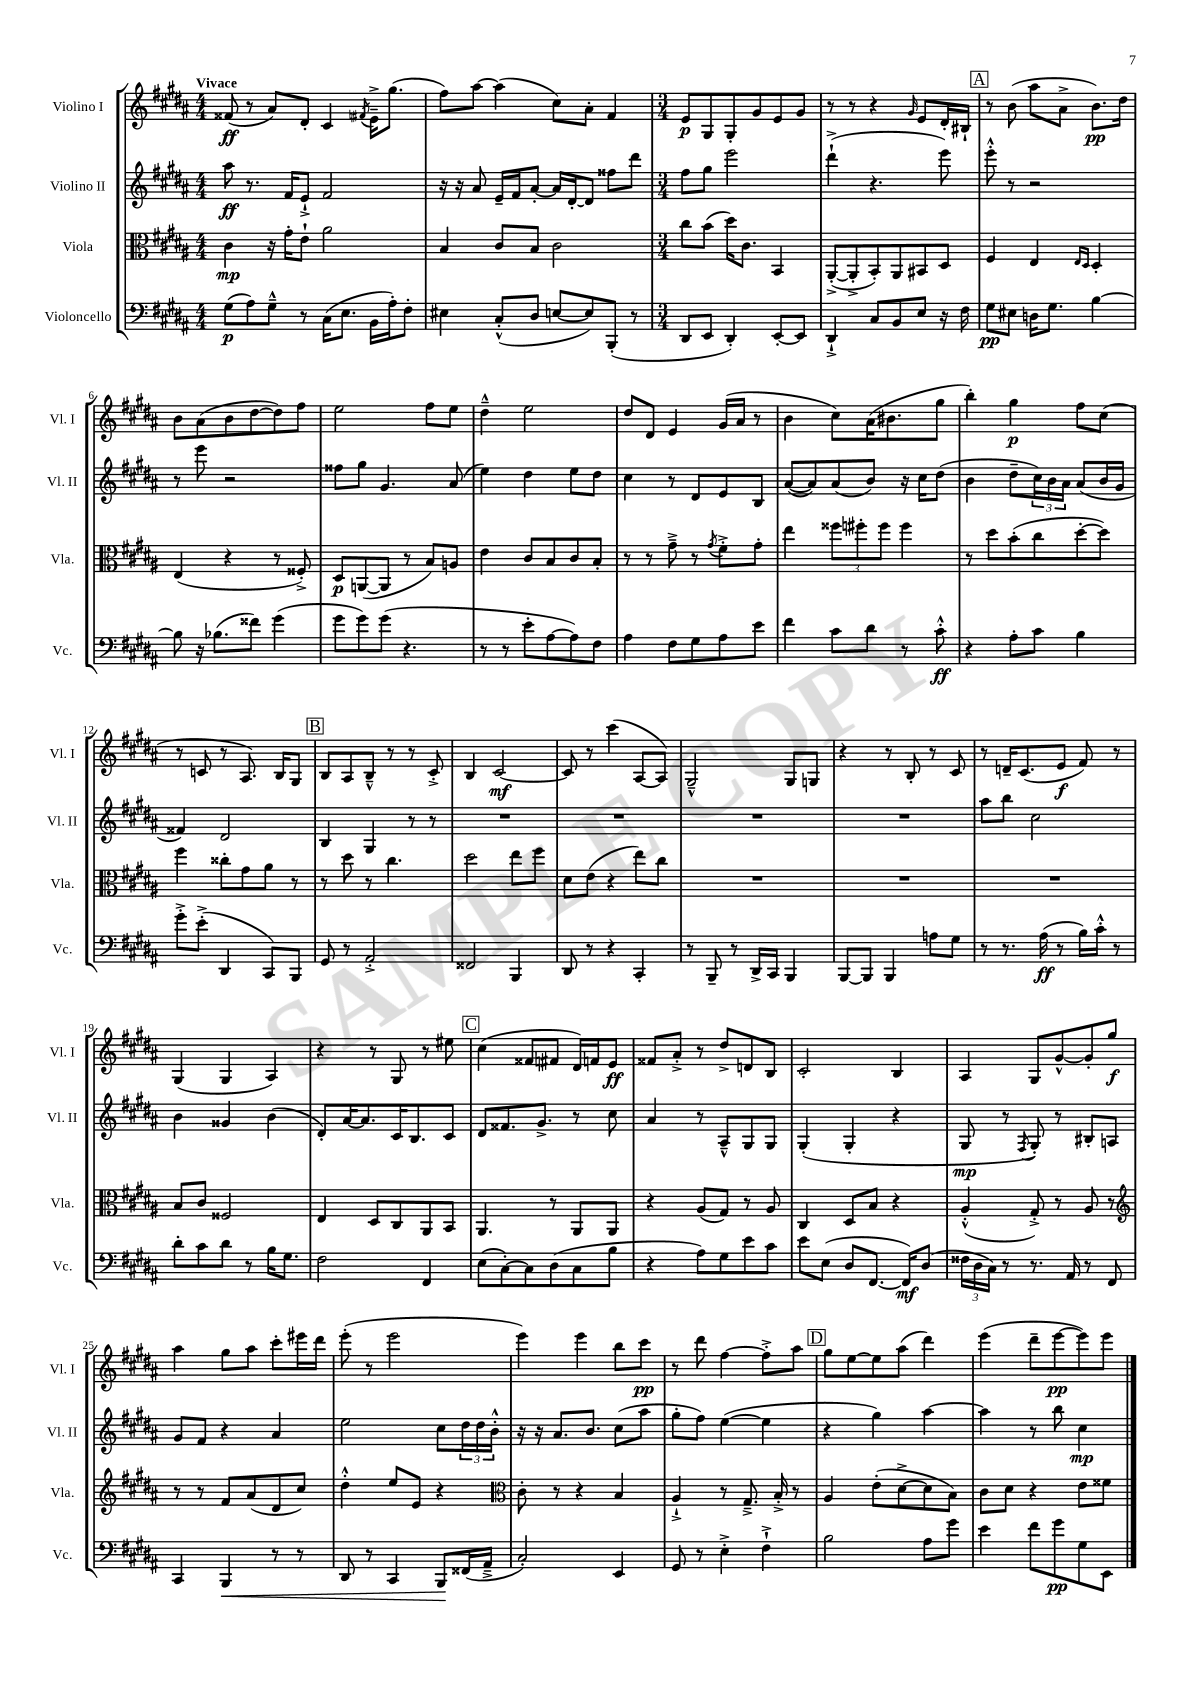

**kern	**dynam	**kern	**dynam	**kern	**dynam	**kern	**dynam
*part4	*part4	*part3	*part3	*part2	*part2	*part1	*part1
*staff4	*staff4	*staff3	*staff3	*staff2	*staff2	*staff1	*staff1
*I"Violoncello	*	*I"Viola	*	*I"Violino II	*	*I"Violino I	*
*I'Vc.	*	*I'Vla.	*	*I'Vl. II	*	*I'Vl. I	*
*clefF4	*	*clefC3	*	*clefG2	*	*clefG2	*
*k[f#c#g#d#a#]	*	*k[f#c#g#d#a#]	*	*k[f#c#g#d#a#]	*	*k[f#c#g#d#a#]	*
*M4/4	*	*M4/4	*	*M4/4	*	*M4/4	*
=1	=1	=1	=1	=1	=1	=1	=1
!	!	!	!	!	!	!LO:TX:a:B:t=Vivace	!
(8G#\L	p	4c#\	mp	8aa#\	ff	(8f##X/	ff
8A#\)	.	.	.	8.r	.	8r	.
8G#~^^\J	.	16r	.	.	.	8a#/L)	.
.	.	16g#'\KL	.	16f#/KL	.	.	.
8r	.	8e`\J	.	8e`^/J	.	8d#'/J	.
(16C#\KL	.	2a#\	.	2f#/	.	4c#/	.
8.E\J	.	.	.	.	.	.	.
.	.	.	.	.	.	8qf#X/	.
16BB\LL	.	.	.	.	.	16e~^\KL	.
16A#'\J)	.	.	.	.	.	(8.gg#\J	.
8F#'\J	.	.	.	.	.	.	.
=2	=2	=2	=2	=2	=2	=2	=2
4E#X\	.	4B/	.	16r	.	8ff#\L)	.
.	.	.	.	16r	.	.	.
.	.	.	.	8a#/	.	[8aa#\J	.
(8C#'^^/L	.	8c#/L	.	16e~/LL	.	(4aa#\]	.
.	.	.	.	16f#/J	.	.	.
8D#/J	.	8B/J	.	[8a#'/J	.	.	.
[8En/L	.	2c#\	.	16a#/LL]	.	8cc#\L)	.
.	.	.	.	[16d#'/J	.	.	.
8E/])	.	.	.	8d#/J]	.	8a#'\J	.
(8BBB'/J	.	.	.	8ff##X\L	.	4f#/	.
8r	.	.	.	8ddd#\J	.	.	.
=3	=3	=3	=3	=3	=3	=3	=3
*M3/4	*	*M3/4	*	*M3/4	*	*M3/4	*
8DD#/L	.	8cc#\L	.	8ff#\L	.	8e/L	p
8EE/J	.	(8b\J	.	8gg#\J	.	8G#/	.
4DD#'/)	.	16dd#\KL)	.	2eee\	.	8G#'/	.
.	.	8.c#\J	.	.	.	.	.
.	.	.	.	.	.	8g#/	.
[8EE'/L	.	4BB/	.	.	.	8e/	.
8EE/J]	.	.	.	.	.	8g#/J	.
=4	=4	=4	=4	=4	=4	=4	=4
4DD#`^/	.	([8AA#'^/L	.	(4ddd#`^\	.	8r	.
.	.	8AA#'^/]	.	.	.	8r	.
8C#/L	.	8BB'/)	.	4.r	.	4r	.
8BB/	.	8AA#/	.	.	.	.	.
.	.	.	.	.	.	16qqg#/	.
8E/J	.	8BB#X/	.	.	.	8e/L	.
16r	.	8D#/J	.	8eee\)	.	16d#'/L	.
16F#\	.	.	.	.	.	16B#X`/JJ	.
!!LO:REH:place=s1:t=A
=5	=5	=5	=5	=5	=5	=5	=5
8G#\L	pp	4F#/	.	8eee'^^\	.	8r	.
8E#X\J	.	.	.	8r	.	(8b\	.
16Dn\KL	.	4E/	.	2r	.	8aa#\L	.
8.G#\J	.	.	.	.	.	.	.
.	.	.	.	.	.	8a#^\J	.
.	.	16qqE/LL	.	.	.	.	.
.	.	16qqD#/JJ	.	.	.	.	.
[4B\	.	4D#'/	.	.	.	8.b\L)	pp
.	.	.	.	.	.	16dd#\Jk	.
!!LO:LB:g=z
=6	=6	=6	=6	=6	=6	=6	=6
8B\]	.	(4E/	.	8r	.	8b\L	.
16r	.	.	.	8eee\	.	(8a#\	.
(8.B-X\L	.	.	.	.	.	.	.
.	.	4r	.	2r	.	8b\	.
8f##X\J)	.	.	.	.	.	[8dd#\	.
(4g#\	.	8r	.	.	.	8dd#\])	.
.	.	8F##X'^/)	.	.	.	8ff#\J	.
=7	=7	=7	=7	=7	=7	=7	=7
8g#\L	.	8D#/L	p	8ff##X\L	.	2ee\	.
8g#\)	.	([8AAn/	.	8gg#\J	.	.	.
(8g#\J	.	8AA/J]	.	4.g#/	.	.	.
4.r	.	8r	.	.	.	.	.
.	.	8B/L)	.	.	.	8ff#\L	.
.	.	8An/J	.	(8a#/	.	8ee\J	.
=8	=8	=8	=8	=8	=8	=8	=8
8r	.	4e\	.	4ee\)	.	4dd#~^^\	.
8r	.	.	.	.	.	.	.
8e'\L	.	8c#/L	.	4dd#\	.	2ee\	.
[8A#\	.	8B/	.	.	.	.	.
8A#\])	.	8c#/	.	8ee\L	.	.	.
8F#\J	.	8B'/J	.	8dd#\J	.	.	.
=9	=9	=9	=9	=9	=9	=9	=9
4A#\	.	8r	.	4cc#\	.	8dd#/L	.
.	.	8r	.	.	.	8d#/J	.
8F#\L	.	8g#~^\	.	8r	.	4e/	.
8G#\	.	8r	.	8d#/L	.	.	.
.	.	8qg#/	.	.	.	.	.
8A#\	.	8f#'^\L	.	8e/	.	(16g#/LL	.
.	.	.	.	.	.	16a#/JJ	.
8e\J	.	8g#'\J	.	8B/J	.	8r	.
=10	=10	=10	=10	=10	=10	=10	=10
4f#\	.	4ee\	.	([8a#/L	.	4b\	.
.	.	.	.	8a#/])	.	.	.
8c#\L	.	12ff##X\L	.	(8a#/	.	8cc#\L)	.
.	.	12ff#X'\	.	.	.	.	.
8d#\J	.	.	.	8b/J)	.	(16a#\K	.
.	.	12ff#\J	.	.	.	.	.
.	.	.	.	.	.	8.b#X\	.
8r	.	4ff#\	.	16r	.	.	.
.	.	.	.	16cc#\KL	.	.	.
8c#'^^\	ff	.	.	(8dd#\J	.	8gg#\J	.
=11	=11	=11	=11	=11	=11	=11	=11
4r	.	8r	.	4b\	.	4bb'\)	.
.	.	8dd#\L	.	.	.	.	.
8A#'\L	.	(8b'\	.	8dd#~\L	.	4gg#\	p
8c#\J	.	8cc#\	.	24cc#\L)	.	.	.
.	.	.	.	24b\	.	.	.
.	.	.	.	24a#\JJ	.	.	.
4B\	.	[8dd#'\	.	(8a#/L	.	8ff#\L	.
.	.	8dd#\J])	.	16b/L	.	(8cc#\J	.
.	.	.	.	16g#/JJ	.	.	.
!!LO:LB:g=z
=12	=12	=12	=12	=12	=12	=12	=12
8g#'^\L	.	4ff#\	.	4f##X/)	.	8r	.
(8e'^\J	.	.	.	.	.	8cn/	.
4DD#/	.	8cc##X'\L	.	2d#/	.	8r	.
.	.	8g#\	.	.	.	8.A#/)	.
8CC#/L)	.	8a#\J	.	.	.	.	.
.	.	.	.	.	.	16B/KL	.
8BBB/J	.	8r	.	.	.	8G#/J	.
!!LO:REH:place=s1:t=B
=13	=13	=13	=13	=13	=13	=13	=13
8GG#/	.	8r	.	4B/	.	8B/L	.
8r	.	8dd#\	.	.	.	8A#/	.
2AA#'^/	.	8r	.	4G#/	.	8B~^^/J	.
.	.	4.cc#\	.	.	.	8r	.
.	.	.	.	8r	.	8r	.
.	.	.	.	8r	.	8c#'^/	.
=14	=14	=14	=14	=14	=14	=14	=14
2FF##X/	.	2dd#\	.	2.r	.	4B/	.
.	.	.	.	.	.	[2c#/	mf
4BBB/	.	8ee\L	.	.	.	.	.
.	.	8ff#\J	.	.	.	.	.
=15	=15	=15	=15	=15	=15	=15	=15
8DD#/	.	8d#\L	.	2.r	.	8c#/]	.
8r	.	(8e\J	.	.	.	8r	.
4r	.	4r	.	.	.	(4ccc#\	.
4CC#'/	.	8ee\L)	.	.	.	[8A#/L	.
.	.	8cc#\J	.	.	.	8A#/J])	.
=16	=16	=16	=16	=16	=16	=16	=16
8r	.	2.r	.	2.r	.	2G#~^^/	.
8BBB~/	.	.	.	.	.	.	.
8r	.	.	.	.	.	.	.
16DD#^/LL	.	.	.	.	.	.	.
16CC#/JJ	.	.	.	.	.	.	.
4BBB/	.	.	.	.	.	8G#/L	.
.	.	.	.	.	.	8Gn/J	.
=17	=17	=17	=17	=17	=17	=17	=17
[8BBB/L	.	2.r	.	2.r	.	4r	.
8BBB/J]	.	.	.	.	.	.	.
4BBB/	.	.	.	.	.	8r	.
.	.	.	.	.	.	8B'/	.
8An\L	.	.	.	.	.	8r	.
8G#\J	.	.	.	.	.	8c#/	.
=18	=18	=18	=18	=18	=18	=18	=18
8r	.	2.r	.	8aa#\L	.	8r	.
8.r	.	.	.	8bb\J	.	16dn~/KL	.
.	.	.	.	.	.	(8.c#/	.
.	.	.	.	2cc#\	.	.	.
(16A#\	ff	.	.	.	.	.	.
8r	.	.	.	.	.	8e/J	f
16B\LL)	.	.	.	.	.	8f#/)	.
16c#'^^\JJ	.	.	.	.	.	.	.
8r	.	.	.	.	.	8r	.
!!LO:LB:g=z
=19	=19	=19	=19	=19	=19	=19	=19
8d#'\L	.	8B/L	.	4b\	.	(4G#/	.
8c#\	.	8c#/J	.	.	.	.	.
8d#\J	.	2F##X/	.	4g##X/	.	4G#/	.
8r	.	.	.	.	.	.	.
16B\KL	.	.	.	(4b\	.	4A#/)	.
8.G#\J	.	.	.	.	.	.	.
=20	=20	=20	=20	=20	=20	=20	=20
2F#\	.	4E/	.	8d#'/L)	.	4r	.
.	.	.	.	[16a#/K	.	.	.
.	.	.	.	8.a#/]	.	.	.
.	.	8D#/L	.	.	.	8r	.
.	.	8C#/	.	16c#/K	.	8G#/	.
.	.	.	.	8.B/	.	.	.
4FF#/	.	8AA#/	.	.	.	8r	.
.	.	8BB/J	.	8c#/J	.	8ee#X\	.
!!LO:REH:place=s1:t=C
=21	=21	=21	=21	=21	=21	=21	=21
(8E\L	.	4.AA#/	.	8d#/L	.	(4cc#\	.
[8C#'\)	.	.	.	8.f##X/	.	.	.
8C#\]	.	.	.	.	.	8f##X/L	.
.	.	.	.	8.g#^/J	.	.	.
(8D#\	.	8r	.	.	.	8f#X/J	.
8C#\	.	8AA#/L	.	8r	.	16d#/LL)	.
.	.	.	.	.	.	16fn/J	.
8B\J	.	8AA#/J	.	8cc#\	.	8e/J	ff
=22	=22	=22	=22	=22	=22	=22	=22
4r	.	4r	.	4a#/	.	8f##X/L	.
.	.	.	.	.	.	8a#'^/J	.
8A#\L)	.	(8A#/L	.	8r	.	8r	.
8G#\	.	8G#/J)	.	8A#~^^/L	.	8dd#^/L	.
8e\	.	8r	.	8G#/	.	8dn/	.
8c#\J	.	8A#/	.	8G#/J	.	8B/J	.
=23	=23	=23	=23	=23	=23	=23	=23
8e\L	.	4C#/	.	(4G#'/	.	2c#'/	.
(8E\J	.	.	.	.	.	.	.
8D#/L	.	8D#/L	.	4G#'/	.	.	.
[8.FF#/J	.	8B/J	.	.	.	.	.
.	.	4r	.	4r	.	4B/	.
16FF#/KL])	mf	.	.	.	.	.	.
(8D#/J	.	.	.	.	.	.	.
=24	=24	=24	=24	=24	=24	=24	=24
24F##X\LL	.	(4A#'^^/	.	8G#/	mp	4A#/	.
24D#\	.	.	.	.	.	.	.
24C#\JJ)	.	.	.	.	.	.	.
8r	.	.	.	8r	.	.	.
.	.	.	.	8qF#/	.	.	.
8.r	.	8G#'^/)	.	8G#'/)	.	8G#/L	.
.	.	8r	.	8r	.	[8g#^^/	.
16AA#/	.	.	.	.	.	.	.
8r	.	8A#/	.	8B#X'/L	.	8g#'/]	.
8FF#/	.	8r	.	8An/J	.	8gg#/J	f
!!LO:LB:g=z
=25	=25	=25	=25	=25	=25	=25	=25
*	*	*clefG2	*	*	*	*	*
4CC#/	.	8r	.	8g#/L	.	4aa#\	.
.	.	8r	.	8f#/J	.	.	.
!	!LO:HP:b	!	!	!	!	!	!
4BBB/	<	8f#/L	.	4r	.	8gg#\L	.
.	.	(8a#/	.	.	.	8aa#\J	.
8r	.	8d#/	.	4a#/	.	8ccc#'\L	.
8r	.	8cc#/J)	.	.	.	16eee#X\L	.
.	.	.	.	.	.	16ddd#\JJ	.
=26	=26	=26	=26	=26	=26	=26	=26
8DD#/	.	4dd#'^^\	.	2ee\	.	(8eee'\	.
8r	.	.	.	.	.	8r	.
4CC#/	.	8ee/L	.	.	.	2eee\	.
.	.	8e/J	.	.	.	.	.
8BBB/L	.	4r	.	8cc#\L	.	.	.
(16FF##X/L	[	.	.	24dd#\L	.	.	.
.	.	.	.	24dd#\	.	.	.
16AA#~^/JJ	.	.	.	.	.	.	.
.	.	.	.	24b'^^\JJ	.	.	.
=27	=27	=27	=27	=27	=27	=27	=27
*	*	*clefC3	*	*	*	*	*
2C#'/)	.	8c#'\	.	16r	.	4eee\)	.
.	.	.	.	16r	.	.	.
.	.	8r	.	8.a#/L	.	.	.
.	.	4r	.	.	.	4eee\	.
.	.	.	.	8.b/J	.	.	.
4EE/	.	4B/	.	(8cc#\L	.	8bb\L	.
.	.	.	.	8aa#\J	.	8ccc#\J	pp
=28	=28	=28	=28	=28	=28	=28	=28
8GG#/	.	4A#`^/	.	8gg#'\L	.	8r	.
8r	.	.	.	8ff#\J)	.	8ddd#\	.
4E'^\	.	8r	.	([4ee\	.	[4ff#\	.
.	.	8.G#~^/	.	.	.	.	.
4F#`^\	.	.	.	4ee\]	.	8ff#'^\L]	.
.	.	16B'^/	.	.	.	.	.
.	.	8r	.	.	.	8aa#\J	.
!!LO:REH:place=s1:t=D
=29	=29	=29	=29	=29	=29	=29	=29
2B\	.	4A#/	.	4r	.	8gg#\L	.
.	.	.	.	.	.	[8ee\	.
.	.	(8e'\L	.	4gg#\)	.	8ee\]	.
.	.	[8d#^\	.	.	.	(8aa#\J	.
8A#\L	.	8d#\]	.	[4aa#\	.	4ddd#\)	.
8g#\J	.	8B\J)	.	.	.	.	.
=30	=30	=30	=30	=30	=30	=30	=30
4e\	.	8c#\L	.	4aa#\]	.	(4eee\	.
.	.	8d#\J	.	.	.	.	.
8f#\L	.	4r	.	8r	.	8ddd#~\L	.
8g#\	pp	.	.	8bb\	.	[8eee\	pp
8G#\	.	8e\L	.	4cc#\	mp	8eee\])	.
8EE\J	.	8f##X\J	.	.	.	8eee\J	.
==	==	==	==	==	==	==	==
*-	*-	*-	*-	*-	*-	*-	*-
